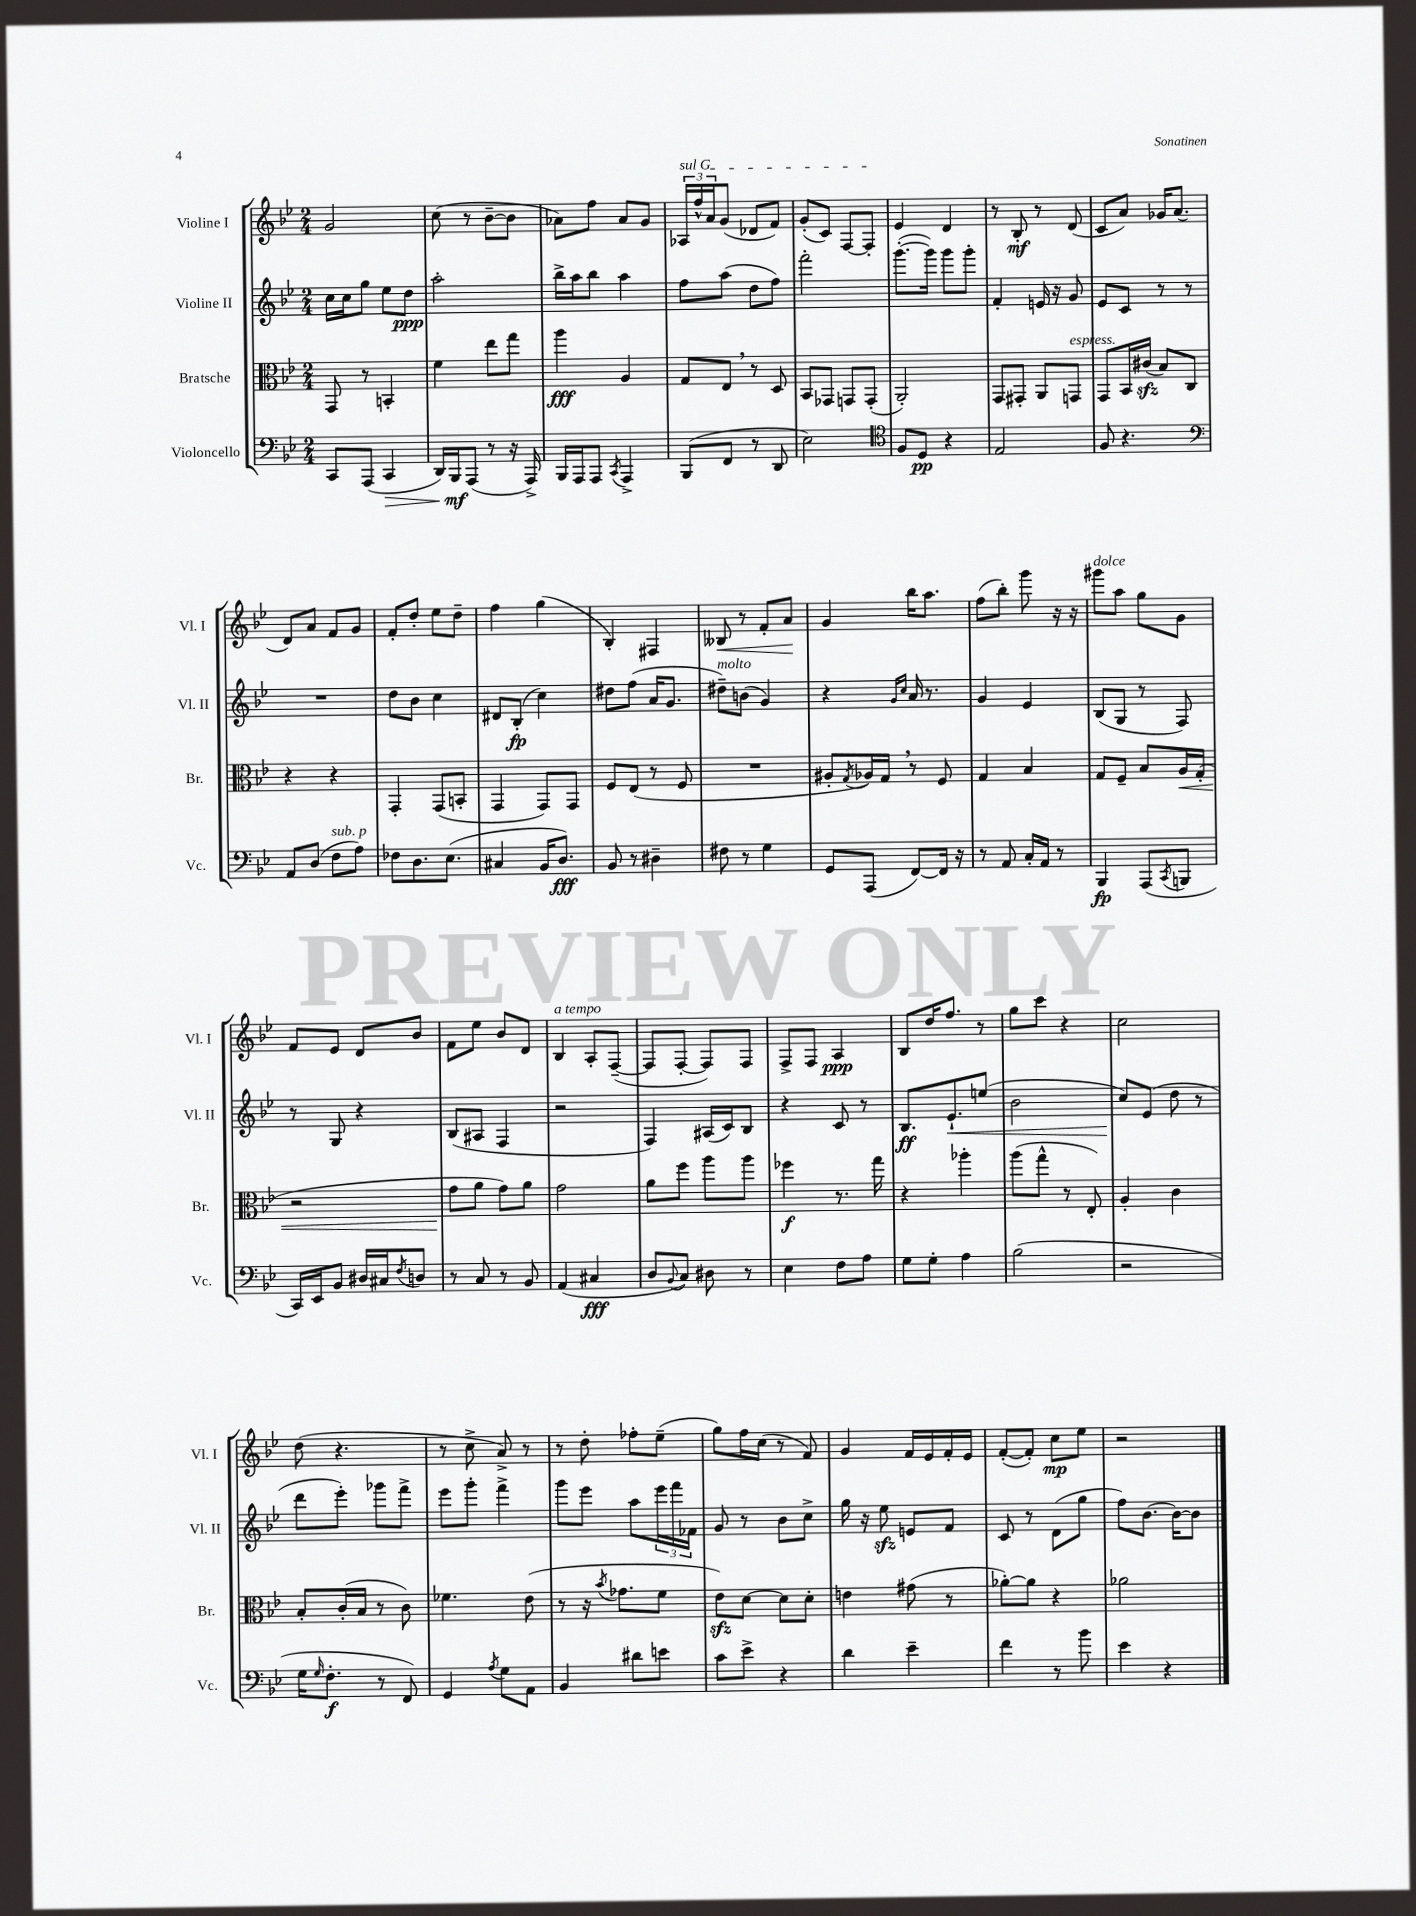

**kern	**dynam	**kern	**dynam	**kern	**dynam	**kern	**dynam
*part4	*part4	*part3	*part3	*part2	*part2	*part1	*part1
*staff4	*staff4	*staff3	*staff3	*staff2	*staff2	*staff1	*staff1
*I"Violoncello	*	*I"Bratsche	*	*I"Violine II	*	*I"Violine I	*
*I'Vc.	*	*I'Br.	*	*I'Vl. II	*	*I'Vl. I	*
*clefF4	*	*clefC3	*	*clefG2	*	*clefG2	*
*k[b-e-]	*	*k[b-e-]	*	*k[b-e-]	*	*k[b-e-]	*
*M2/4	*	*M2/4	*	*M2/4	*	*M2/4	*
=105	=105	=105	=105	=105	=105	=105	=105
8CC/L	.	8GG/	.	16cc\LL	.	2g/	.
.	.	.	.	16cc\J	.	.	.
(8AAA/J	.	8r	.	8gg\J	.	.	.
!	!LO:HP:b	!	!	!	!	!	!
4CC/	>	4BBn'/	.	8ee-\L	.	.	.
.	.	.	.	8dd\J	ppp	.	.
=106	=106	=106	=106	=106	=106	=106	=106
16DD/LL)	.	4f\	.	2aa'\	.	(8cc\	.
16BBB-/J	mf	.	.	.	.	.	.
(8AAA/J	]	.	.	.	.	8r	.
8r	.	8ee-\L	.	.	.	[8b-~\L	.
16r	.	8gg\J	.	.	.	8b-\J]	.
16AAA^/)	.	.	.	.	.	.	.
=107	=107	=107	=107	=107	=107	=107	=107
16BBB-/LL	.	4aa\	fff	16bb-^\LL	.	8a-X\L)	.
16AAA/J	.	.	.	16aa\J	.	.	.
8AAA/J	.	.	.	8bb-\J	.	8ff\J	.
8qCC/	.	.	.	.	.	.	.
4AAA^/	.	4A/	.	4aa\	.	8a-/L	.
.	.	.	.	.	.	8g/J	.
=108	=108	=108	=108	=108	=108	=108	=108
!	!	!	!	!	!	!LO:TX:a:i:t=sul G	!
(8BBB-/L	.	8G/L	.	8ff\L	.	24A-X/LL	.
.	.	.	.	.	.	24ff^^/	.
.	.	.	.	.	.	24a/J	.
8FF/J	.	8E-,/J	.	(8aa\J	.	(8g/J	.
8r	.	8r	.	8dd\L	.	8d-X/L	.
8DD/	.	8D/	.	8ff\J)	.	8f/J)	.
=109	=109	=109	=109	=109	=109	=109	=109
2E-\)	.	8BB-/L	.	2fff'\	.	(8g'/L	.
.	.	8GG-X/J	.	.	.	8c/J)	.
.	.	8GGn/L	.	.	.	[8F/L	.
.	.	(8GG'/J	.	.	.	8F'/J]	.
=110	=110	=110	=110	=110	=110	=110	=110
*clefC4	*	*	*	*	*	*	*
8F/L	.	2AA'/)	.	([8.ggg'\L	.	4e-/	.
8D/J	pp	.	.	.	.	.	.
.	.	.	.	16ggg\Jk])	.	.	.
4r	.	.	.	8ggg\L	.	4d/	.
.	.	.	.	8ggg'\J	.	.	.
=111	=111	=111	=111	=111	=111	=111	=111
2E-/	.	8GG/L	.	4f'/	.	8r	.
.	.	8GG#X'/J	.	.	.	8B-'/	mf
.	.	8AA/L	.	16en/	.	8r	.
.	.	.	.	16r	.	.	.
!	!	!LO:TX:a:i:t=espress.	!	!	!	!	!
.	.	8GGn/J	.	8g/	.	(8d/	.
=112	=112	=112	=112	=112	=112	=112	=112
8F/	.	8GG/L	.	8e-/L	.	8c/L	.
4.r	.	16BB-/L	.	8c/J	.	8a/J)	.
.	.	(16c#Xzz/JJ	.	.	.	.	.
.	.	8B-/L)	.	8r	.	16g-X/KL	.
.	.	.	.	.	.	(8.a/J	.
.	.	8C/J	.	8r	.	.	.
!!LO:LB:g=z
=113	=113	=113	=113	=113	=113	=113	=113
*clefF4	*	*	*	*	*	*	*
8AA/L	.	4r	.	2r	.	8d/L)	.
(8D/J	.	.	.	.	.	8a/J	.
!LO:TX:a:i:t=sub. p	!	!	!	!	!	!	!
8F\L	.	4r	.	.	.	8f/L	.
8A\J)	.	.	.	.	.	8g/J	.
=114	=114	=114	=114	=114	=114	=114	=114
8F-X\L	.	4GG'/	.	8dd\L	.	8f'/L	.
8.D\	.	.	.	8b-\J	.	8dd'/J	.
.	.	(8GG/L	.	4cc\	.	8ee-\L	.
(8.E-\J	.	.	.	.	.	.	.
.	.	8BBn'/J	.	.	.	8dd~\J	.
=115	=115	=115	=115	=115	=115	=115	=115
4C#X/	.	4GG/	.	8d#X/L	.	4ff\	.
.	.	.	.	(8B-'/J	fp	.	.
16BB-/KL	.	8GG/L)	.	4cc\)	.	(4gg\	.
8.D/J)	fff	.	.	.	.	.	.
.	.	8GG/J	.	.	.	.	.
=116	=116	=116	=116	=116	=116	=116	=116
8BB-/	.	8F/L	.	8dd#X\L	.	4B-'/)	.
8r	.	(8E-/J	.	(8ff\J	.	.	.
4D#X~\	.	8r	.	16a/KL	.	4F#X/	.
.	.	.	.	8.g/J	.	.	.
.	.	8F/	.	.	.	.	.
=117	=117	=117	=117	=117	=117	=117	=117
!	!	!	!	!LO:TX:a:i:t=molto	!	!	!
!	!	!	!	!	!	!	!LO:HP:b
8F#X\	.	2r	.	8dd#X~\L)	.	8B--X/	<
8r	.	.	.	(8bn\J	.	8r	.
4G\	.	.	.	4g/)	.	8f'/L	.
.	.	.	.	.	.	8a/J	.
.	.	.	.	.	.	.	[
=118	=118	=118	=118	=118	=118	=118	=118
8GG/L	.	8A#X'/L	.	4r	.	4g/	.
.	.	8qG/	.	.	.	.	.
(8AAA/J	.	16A-X/L)	.	.	.	.	.
.	.	16G,/JJ	.	.	.	.	.
.	.	.	.	16qqg/LL	.	.	.
.	.	.	.	16qqcc/JJ	.	.	.
[8FF/L)	.	8r	.	16a/	.	16bb-\KL	.
.	.	.	.	8.r	.	8.aa\J	.
16FF/Jk]	.	8F/	.	.	.	.	.
16r	.	.	.	.	.	.	.
=119	=119	=119	=119	=119	=119	=119	=119
8r	.	4G/	.	4g/	.	(8ff\L	.
8AA/	.	.	.	.	.	8bb-'\J)	.
16C'/LL	.	4B-/	.	4e-/	.	8ggg\	.
16AA/JJ	.	.	.	.	.	.	.
8r	.	.	.	.	.	16r	.
.	.	.	.	.	.	16r	.
=120	=120	=120	=120	=120	=120	=120	=120
!	!	!	!	!	!	!LO:TX:a:i:t=dolce	!
4BBB-/	fp	8G/L	.	(8B-/L	.	8ggg#X\L	.
.	.	8F~/J	.	8G/J	.	8aa\J	.
(8AAA/L	.	8B-/L	.	8r	.	8gg\L	.
8qCC/	.	.	.	.	.	.	.
!	!	!	!LO:HP:b	!	!	!	!
8BBBn/J	.	16A/L	<	8F/)	.	8g\J	.
.	.	(16G'/JJ	.	.	.	.	.
!!LO:LB:g=z
=121	=121	=121	=121	=121	=121	=121	=121
16CC/LL)	.	2r	.	8r	.	8f/L	.
16EE-/J	.	.	.	.	.	.	.
8BB-/J	.	.	.	8G/	.	8e-/J	.
16D#X/LL	.	.	.	4r	.	8d/L	.
16C#X/J	.	.	.	.	.	.	.
8qF/	.	.	.	.	.	.	.
8Dn/J	.	.	.	.	.	8b-/J	.
=122	=122	=122	=122	=122	=122	=122	=122
8r	.	8g\L	.	(8B-/L	.	8f\L	.
8C/	.	8a\J	[	8A#X/J	.	8ee-\J	.
8r	.	8g\L)	.	4F/	.	8b-/L	.
8BB-/	.	8a\J	.	.	.	8d/J	.
=123	=123	=123	=123	=123	=123	=123	=123
!	!	!	!	!	!	!LO:TX:a:i:t=a tempo	!
(4AA/	.	2g\	.	2r	.	4B-/	.
4C#X/	fff	.	.	.	.	8A'/L	.
.	.	.	.	.	.	([8F~/J	.
=124	=124	=124	=124	=124	=124	=124	=124
8D/L	.	8a\L	.	4F/)	.	8F/L]	.
8qqBB-/	.	.	.	.	.	.	.
8C/J)	.	8ff\J	.	.	.	[8F'/J	.
8D#X\	.	8aa\L	.	(16A#X/LL	.	8F/L])	.
.	.	.	.	16c/J)	.	.	.
8r	.	8aa\J	.	8B-/J	.	8F/J	.
=125	=125	=125	=125	=125	=125	=125	=125
4E-\	.	4ff-X\	f	4r	.	8F^/L	.
.	.	.	.	.	.	8F/J	.
8F\L	.	8.r	.	8c/	.	4A/	ppp
8A\J	.	.	.	8r	.	.	.
.	.	16gg\	.	.	.	.	.
=126	=126	=126	=126	=126	=126	=126	=126
8G\L	.	4r	.	8.B-/L	ff	8B-/L	.
8G'\J	.	.	.	.	.	16dd/K	.
!	!	!	!	!	!LO:HP:b	!	!
.	.	.	.	8.e-`/	<	8.ff/J	.
4A\	.	4aa-X'\	.	.	.	.	.
.	.	.	.	(8een/J	.	8r	.
=127	=127	=127	=127	=127	=127	=127	=127
(2B-\	.	(8aa\L	.	2b-\	.	8gg\L	.
.	.	8gg^^\J	.	.	.	8ccc\J	.
.	.	8r	.	.	.	4r	.
.	.	8E-'/)	.	.	.	.	.
=128	=128	=128	=128	=128	=128	=128	=128
2r	.	4A'/	.	8cc/L)	.	2cc\	.
.	.	.	.	(8e-/J	[	.	.
.	.	4c\	.	8dd\	.	.	.
.	.	.	.	8r	.	.	.
!!LO:LB:g=z
=129	=129	=129	=129	=129	=129	=129	=129
16G\KL	.	8B-'/L	.	8ddd\L	.	(8dd\	.
16qqG/	.	.	.	.	.	.	.
8.F'\J	f	.	.	.	.	.	.
.	.	(16c'/L	.	8eee-'\J)	.	4.r	.
.	.	16B-/JJ	.	.	.	.	.
8r	.	8r	.	8ggg-X\L	.	.	.
8FF/)	.	8c\)	.	8fff^\J	.	.	.
=130	=130	=130	=130	=130	=130	=130	=130
4GG/	.	4.f-X\	.	8eee-\L	.	8r	.
.	.	.	.	8ggg'\J	.	8cc^\	.
8qA/	.	.	.	.	.	.	.
8G\L	.	.	.	4fff^\	.	8a^/)	.
8AA\J	.	(8e-\	.	.	.	8r	.
=131	=131	=131	=131	=131	=131	=131	=131
4BB-/	.	8r	.	8ggg\L	.	8r	.
.	.	16r	.	8eee-\J	.	8dd'\	.
.	.	8qb-/	.	.	.	.	.
.	.	8.g-X\L	.	.	.	.	.
8d#X\L	.	.	.	8aa\L	.	8ff-X'\L	.
8en\J	.	8f\J	.	24eee-\L	.	(8ee-~\J	.
.	.	.	.	24fff\	.	.	.
.	.	.	.	24f-X\JJ	.	.	.
=132	=132	=132	=132	=132	=132	=132	=132
8c\L	.	8e-zz\L)	.	8g/	.	8gg\L)	.
8e-^\J	.	[8d\J	.	8r	.	16ff\L	.
.	.	.	.	.	.	(16cc\JJ	.
4r	.	8d\L]	.	8b-\L	.	8r	.
.	.	8d'\J	.	8cc^\J	.	8f/)	.
=133	=133	=133	=133	=133	=133	=133	=133
4d\	.	4en\	.	16gg\	.	4g/	.
.	.	.	.	16r	.	.	.
.	.	.	.	8ee-zz\	.	.	.
4e-~\	.	(8g#X\	.	8en/L	.	16f/LL	.
.	.	.	.	.	.	16e-/	.
.	.	8r	.	8f/J	.	16f'/	.
.	.	.	.	.	.	16e-/JJ	.
=134	=134	=134	=134	=134	=134	=134	=134
4f\	.	[8a-X'\L)	.	8c/	.	([8f'/L	.
.	.	8a-\J]	.	8r	.	8f'/J])	.
8r	.	4r	.	(8d\L	.	8cc\L	mp
8b-\	.	.	.	8gg\J	.	8ee-\J	.
=135	=135	=135	=135	=135	=135	=135	=135
4e-\	.	2a-X\	.	8ff\L)	.	2r	.
.	.	.	.	[8.b-\J	.	.	.
4r	.	.	.	.	.	.	.
.	.	.	.	16b-\KL_	.	.	.
.	.	.	.	8b-\J]	.	.	.
==	==	==	==	==	==	==	==
*-	*-	*-	*-	*-	*-	*-	*-
